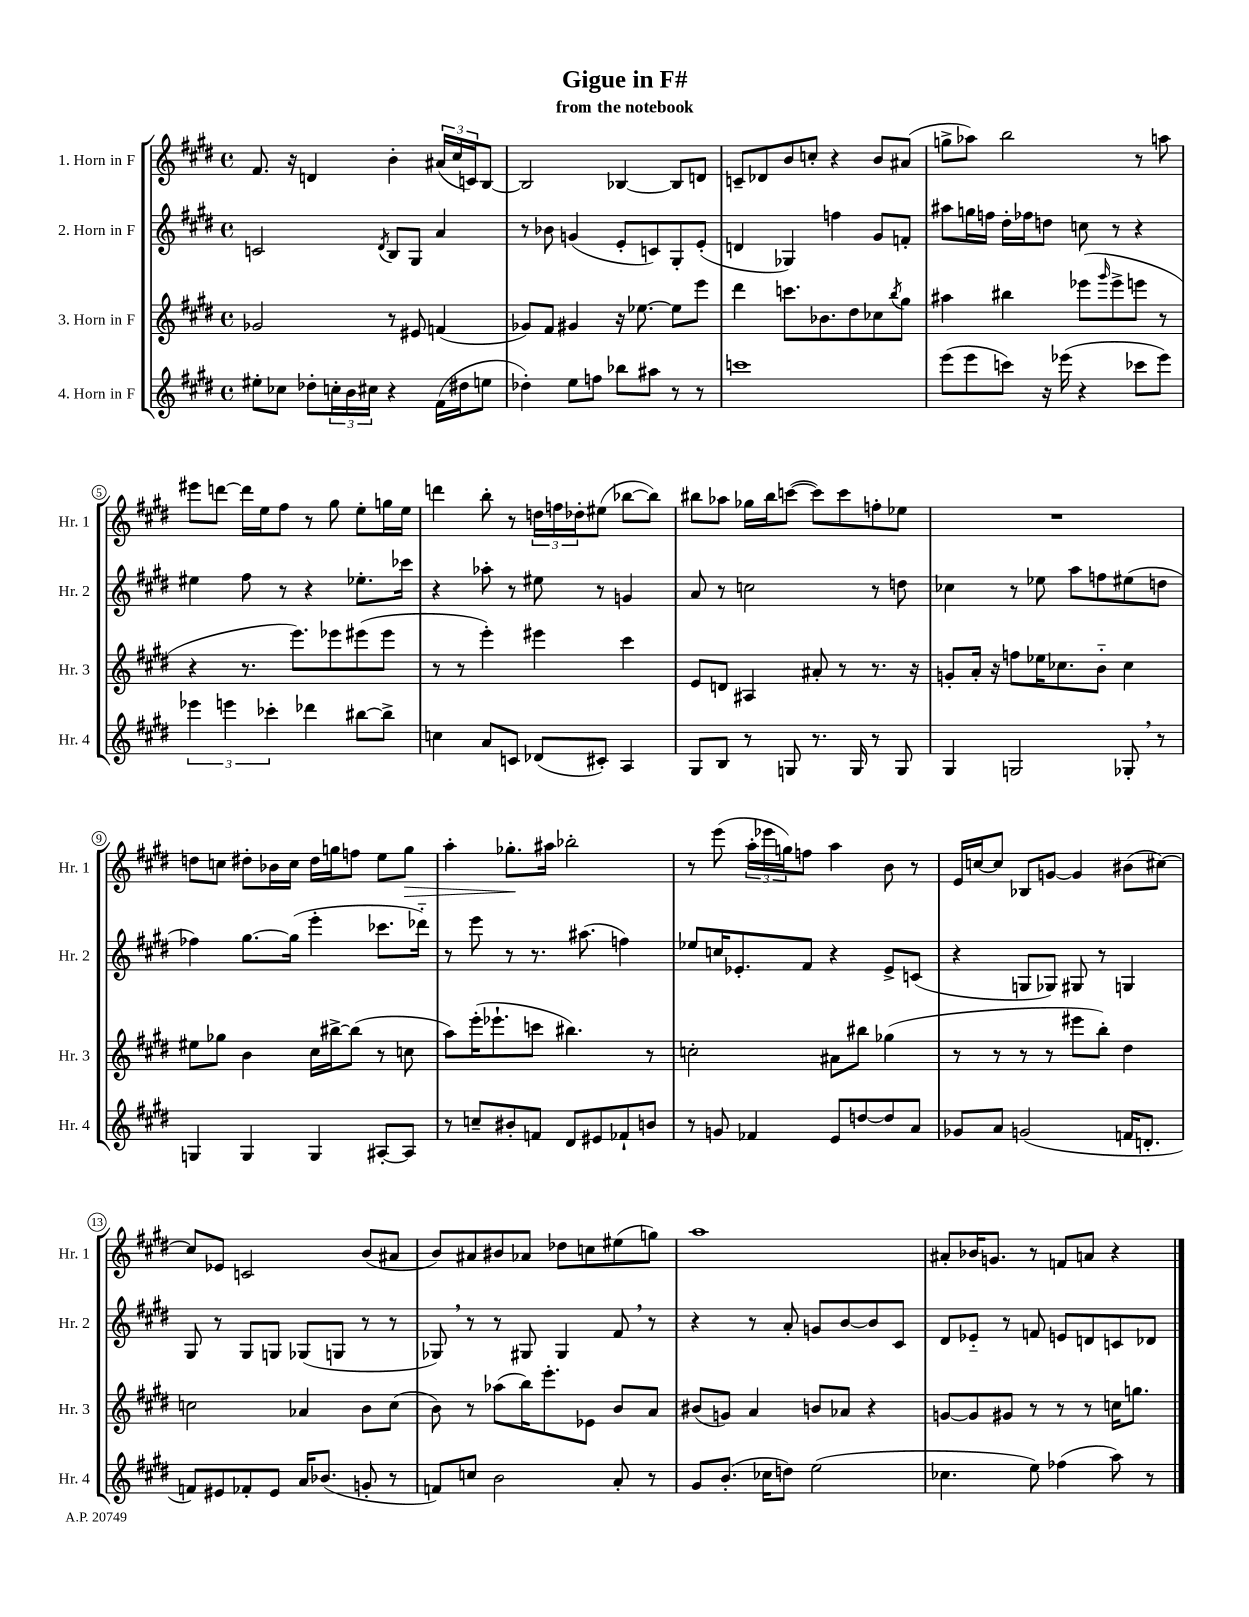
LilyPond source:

\header { title = "Gigue in F#" subtitle = "from the notebook" }
<<
\new StaffGroup <<
\new Staff = "s0" \with { instrumentName = "1. Horn in F" shortInstrumentName = "Hr. 1" } {
    \clef treble \key e \major \defaultTimeSignature \time 4/4
    fis'8. r16 d'4 b'4-. \tuplet 3/2 { ais'16( cis''16 c'16) } b8~ |
    b2 bes4~ bes8 d'8 |
    c'8-- des'8 b'8 c''8-. r4 b'8 ais'8( |
    g''8-> aes''8) b''2 r8 a''8 |
    eis'''8 d'''8~ d'''16 e''16 fis''8 r8 gis''8 e''8-. g''16 e''16 |
    d'''4 b''8-. r8 \tuplet 3/2 { d''16 f''16 des''16-. } eis''8( bes''8~ bes''8) |
    bis''8 aes''8 ges''16 bis''16 c'''8~( c'''8) c'''8 f''8-. ees''8 |
    R1 |
    d''8 c''8 dis''8-. bes'16 c''16 dis''16 g''16 f''8 e''8 g''8\> |
    a''4-. ges''8.-.\! ais''16 bes''2-. |
    r8 e'''8( \tuplet 3/2 { a''16-. ees'''16 g''16) } f''8 a''4 b'8 r8 |
    e'16 c''16~ c''8 bes8 g'8~ g'4 bis'8( cis''8~) |
    cis''8 ees'8 c'2 b'8( ais'8 |
    b'8) ais'8 bis'8 aes'8 des''8 c''8 eis''8( g''8) |
    a''1 |
    ais'8-. bes'16 g'8. r8 f'8 a'8 r4 \bar "|." |
}
\new Staff = "s1" \with { instrumentName = "2. Horn in F" shortInstrumentName = "Hr. 2" } {
    \clef treble \key e \major \defaultTimeSignature \time 4/4
    c'2 \acciaccatura { dis'8 } b8 gis8 a'4 |
    r8 bes'8 g'4( e'8-. c'8) gis8-. e'8-.( |
    d'4 ges4) f''4 gis'8 f'8-. |
    ais''8 g''16 f''16 dis''16-. fes''16 d''8 c''8 r8 r4 |
    eis''4 fis''8 r8 r4 ees''8.-. ces'''16 |
    r4 aes''8-. r8 eis''8 r8 g'4 |
    a'8 r8 c''2 r8 d''8 |
    ces''4 r8 ees''8 a''8 f''8 eis''8( d''8 |
    fes''4) gis''8.~ gis''16( e'''4-. ces'''8. des'''16-_) |
    r8 e'''8 r8 r8. ais''8.( f''4) |
    ees''8 c''16 ees'8.-. fis'8 r4 ees'8-> c'8( |
    r4 g8 ges8) gis8 r8 g4 |
    gis8 r8 gis8 g8 ges8( g8 r8 r8 |
    ges8) \breathe r8 r8 gis8 gis4 fis'8 \breathe r8 |
    r4 r8 a'8-. g'8 b'8~ b'8 cis'8 |
    dis'8 ees'8-_ r8 f'8 e'8 d'8 c'8 des'8 \bar "|." |
}
\new Staff = "s2" \with { instrumentName = "3. Horn in F" shortInstrumentName = "Hr. 3" } {
    \clef treble \key e \major \defaultTimeSignature \time 4/4
    ges'2 r8 eis'8 f'4( |
    ges'8) fis'8 gis'4 r16 ees''8.~ ees''8 e'''8 |
    dis'''4 c'''8. bes'8. dis''8 ces''8 \acciaccatura { b''8 } gis''8 |
    ais''4 bis''4 ees'''8( \grace { gis'''16 } ees'''8-> e'''8 r8 |
    r4 r8. e'''8.) ees'''8 eis'''8( eis'''8 |
    r8 r8 e'''4-.) eis'''4 cis'''4 |
    e'8 d'8 ais4 ais'8-. r8 r8. r16 |
    g'8-. a'16-. r16 f''8 ees''16 ces''8. b'8-_ ces''4 |
    eis''8 ges''8 b'4 cis''16 bis''16~-> bis''8( r8 c''8 |
    a''8) e'''16-.( ees'''8.-! c'''8 bis''4.) r8 |
    c''2-. ais'8 bis''8 ges''4( |
    r8 r8 r8 r8 eis'''8 b''8-.) dis''4 |
    c''2 aes'4 b'8 c''8( |
    b'8) r8 aes''8( b''16) e'''8.-. ees'8 b'8 a'8 |
    bis'8( g'8) a'4 b'8 aes'8 r4 |
    g'8~ g'8 gis'8 r8 r8 r8 c''16 g''8. \bar "|." |
}
\new Staff = "s3" \with { instrumentName = "4. Horn in F" shortInstrumentName = "Hr. 4" } {
    \clef treble \key e \major \defaultTimeSignature \time 4/4
    eis''8-. ces''8 des''8-. \tuplet 3/2 { c''16-. b'16 cis''16 } r4 fis'16( dis''16 e''8 |
    des''4-.) e''8 f''8 bes''8 ais''8 r8 r8 |
    c'''1 |
    e'''8( e'''8 c'''8) r16 ees'''16( r4 ces'''8 ees'''8) |
    \tuplet 3/2 { ees'''4 e'''4 ces'''4-. } des'''4 bis''8~ bis''8-> |
    c''4 a'8 c'8 des'8( cis'8-.) a4 |
    gis8 b8 r8 g8 r8. g16 r8 g8 |
    gis4 g2 ges8-. \breathe r8 |
    g4 g4 g4 ais8~-. ais8 |
    r8 c''8-- bis'8-. f'8 dis'8 eis'8 fes'8-! b'8 |
    r8 g'8 fes'4 e'8 d''8~ d''8 a'8 |
    ges'8 a'8 g'2( f'16 d'8.-. |
    f'8) eis'8 fes'8-. eis'8 a'16 bes'8.( g'8-. r8 |
    f'8) c''8 b'2 a'8-. r8 |
    gis'8 b'8.-.( ces''16 d''8) e''2( |
    ces''4. e''8) fes''4( a''8) r8 \bar "|." |
}
>>
>>
\layout { \context { \Score \override BarNumber.stencil = #(make-stencil-circler 0.1 0.3 ly:text-interface::print) } }
